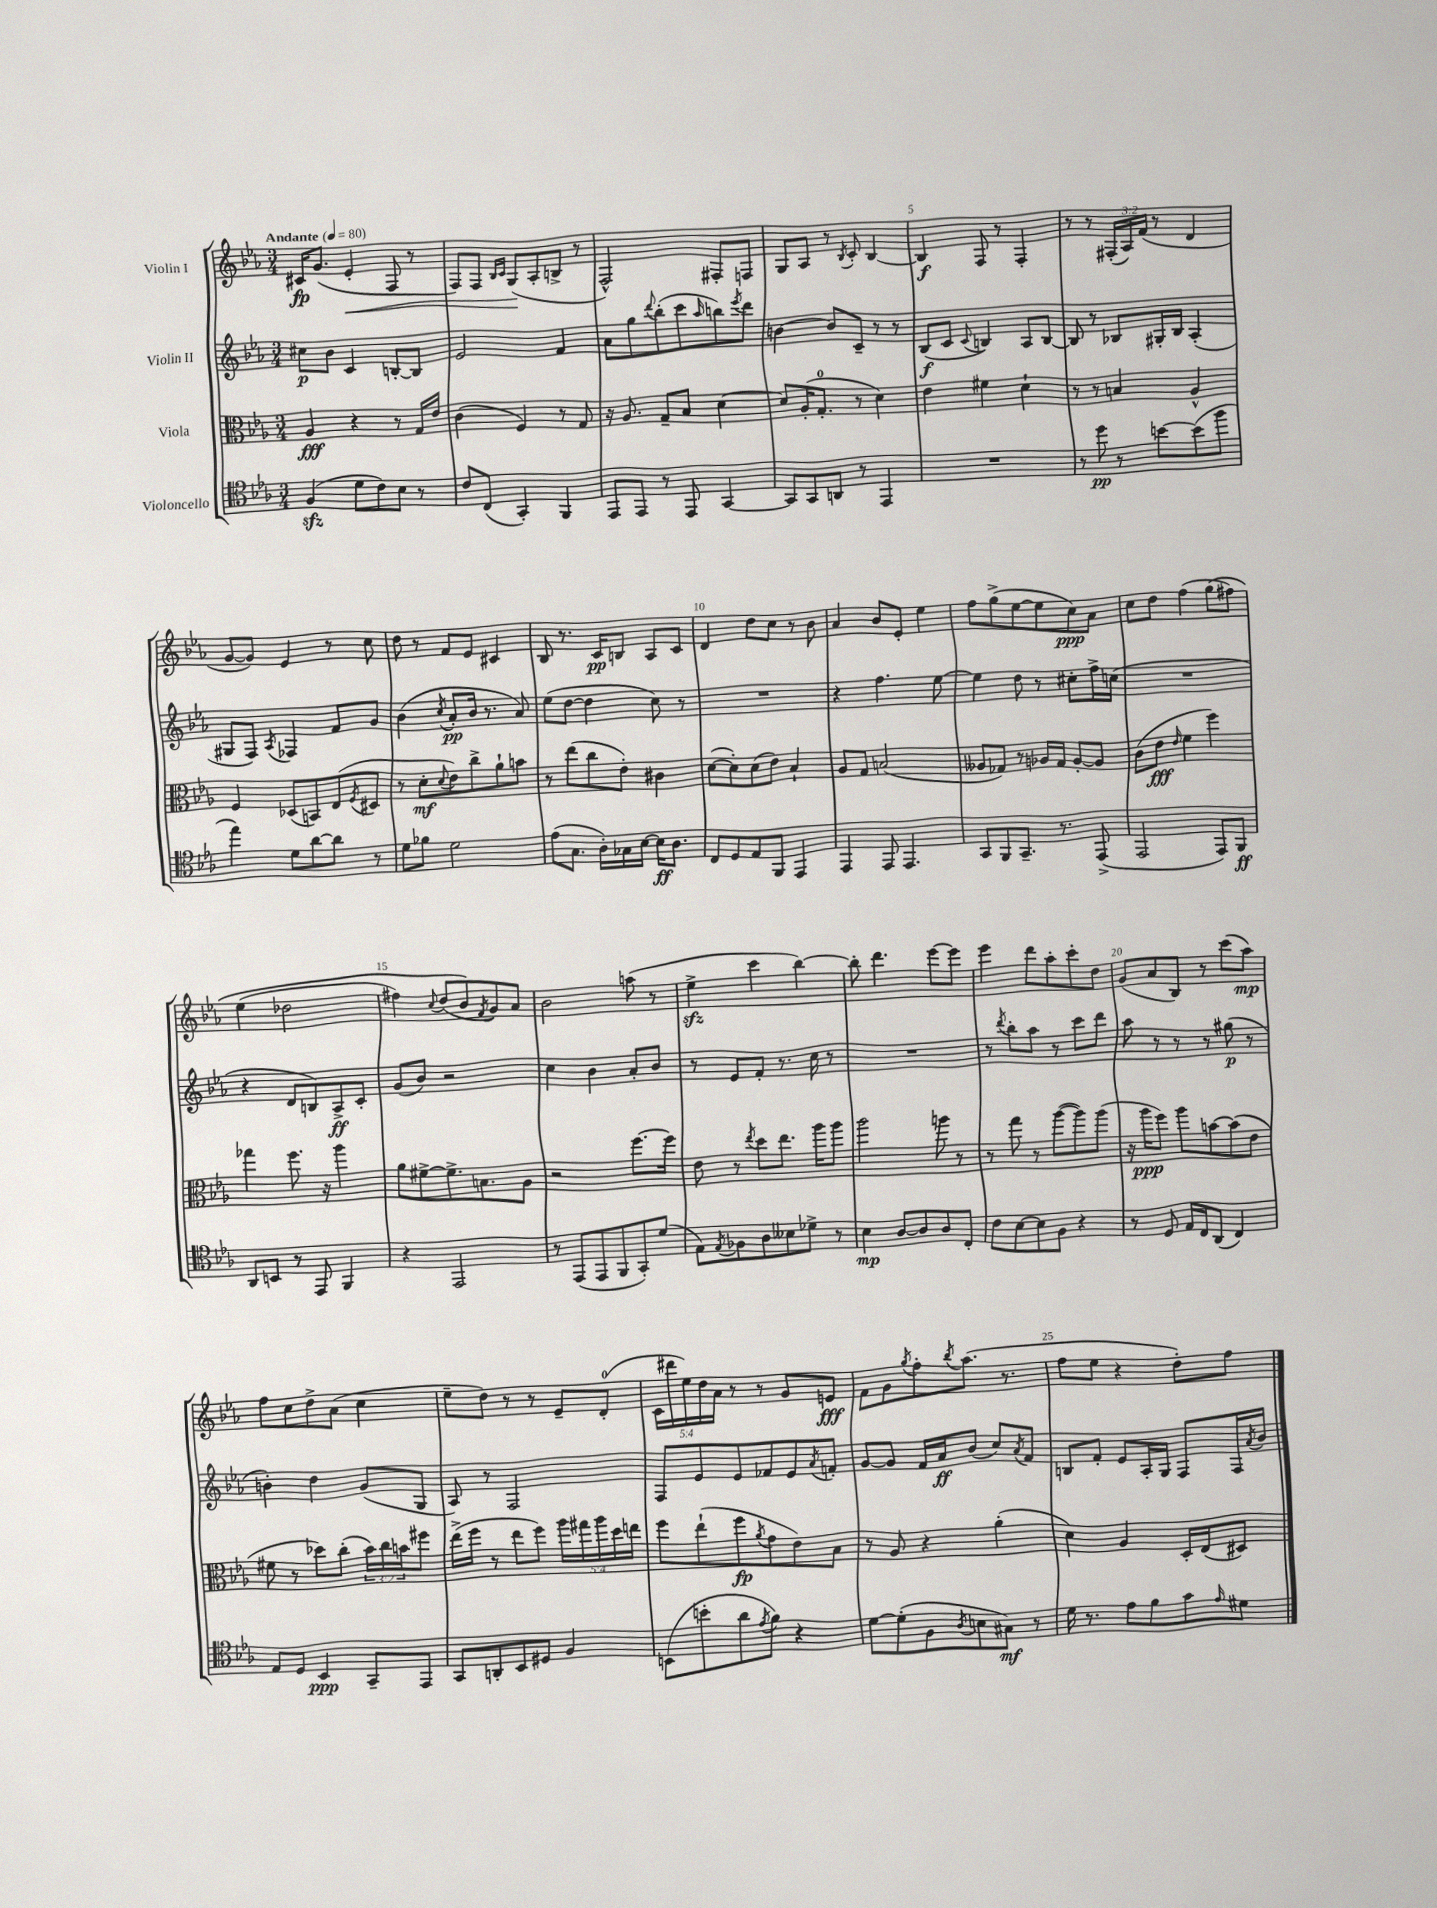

**kern	**kern	**kern	**kern
*staff4	*staff3	*staff2	*staff1
*clefC4	*clefC3	*clefG2	*clefG2
*k[b-e-a-]	*k[b-e-a-]	*k[b-e-a-]	*k[b-e-a-]
*M3/4	*M3/4	*M3/4	*M3/4
*MM80	*MM80	*MM80	*MM80
(4F/	4A-/	8cc#\L	16c#/LK
.	.	.	(8.g/J
.	.	8b-\J	.
8d\L	4r	4c/	4e-'/
8c\)	.	.	.
8B-\J	8r	[8B'/L	8F/
8r	16G/LL	8B/]J	8r
.	16e-/JJ	.	.
=	=	=	=
8c/L	(4c\	2e-/	8F/L)
(8C/J	.	.	8F/J
.	.	.	16qqB-/LL
.	.	.	16qqc/JJ
4GG'/)	4F/)	.	(8G/L
.	.	.	8A-'/
4FF/	8r	4f/	8B^/J
.	8G/	.	8r
=	=	=	=
8EE-/L	16r	8a-\L	2F^^/)
.	8.A-/	.	.
8EE-/J	.	8gg\	.
.	.	8qqddd/	.
8r	8G~/L	(8bb-'\	.
8EE-/	8B-/J	8ccc\	.
.	.	16qqaa-/	.
[4GG/	[4d\	8bb\)	8F#'/L
.	.	8qeee-/	.
.	.	8ddd\J	8F/J
=	=	=	=
8GG/]L	8d/]L	[4b\	8G/L
8GG/	(16A-'/K	.	8A-/J
.	8.G'/J	.	.
8AA/J	.	8b/]L	8r
.	.	.	8qB-/
8r	8r	8c~/J	8c'/
4EE-/	4d\)	8r	[4B-/
.	.	8r	.
=	=	=	=
2.r	4e-\	(8B-/L	4B-/]
.	.	8c/J	.
.	.	8qqc/	.
.	4f#\	4B/)	8F/
.	.	.	8r
.	4d`\	8A-/L	4F'/
.	.	[8B/J	.
=	=	=	=
8r	8r	8B/]	8r
8dd\	8r	8r	8r
8r	4B/	8B-/L	(24F#'/LL
.	.	.	24A-/)
.	.	.	(24f/JJ
[8b\L	.	16G#'/L	8r
.	.	16B-/JJ	.
(8b\]	4A-^^/	(4A-'/	4d/
8ff\J	.	.	.
=	=	=	=
4ee-\)	4F/	8G#/L	[8g/L
.	.	8F/J)	8g/]J)
.	.	8qA-/	.
8d\L	(8D-/L	4F-/	4e-/
[8a-\	8BB/)	.	.
8a-\]J	(8E-/	8f/L	8r
.	8qF/	.	.
8r	8D#/J	8g/J	8cc\
=	=	=	=
8d\L	8r	(4b-\	8dd\
8f-\J	8d'\L	.	8r
.	8qqd/	8qcc/	.
2d\	8e-\)	8a-'/L	8f/L
.	8cc^\	16b-/Jk	8e-/J
.	.	8.r	.
.	8a-`\	.	4c#/
.	8b\J	8a-/)	.
=	=	=	=
(8e-\L	8r	(8ee-\L	8B-/
8.G\J	(8ee-\L	[8dd\J	8.r
.	8cc\	4dd\]	.
16A-'\LL)	.	.	16c/LK
16G-\	8e-'\J)	.	8B/J
[16B-\JJ	.	.	.
16B-\]LK	4c#\	8cc\)	8A-/L
8.A-\J	.	.	.
.	.	8r	8c/J
=	=	=	=
8C/L	([8d\L	2.r	4d/
8D/	8d'\])	.	.
8E-/	(8d\	.	8dd\L
8FF/J	8e-\J)	.	8cc\J
4EE-/	4B-`/	.	8r
.	.	.	8b-\
=	=	=	=
4EE-/	8A-/L	4r	4a-/
.	8G/J	.	.
8EE-/	(2B/	4.ff\	8b-/L
4.EE-/	.	.	8e-'/J
.	.	.	4ee-\
.	.	[8ee-\	.
=	=	=	=
8GG/L	8A--/L	4ee-\]	8ff\L
8FF/	8G-/J)	.	(8gg^\
8.GG~/J	8r	8dd\	[8ee-\
.	16A-/LL	8r	8ee-\]
8.r	16G-/JJ	.	.
.	[8A-'/L	8cc#'\L	8cc\)
(8EE-^/	8A-/]J	16ff^\L	8a-\J
.	.	(16cc\JJ	.
=	=	=	=
2EE-/	(8c\L	2.r	8cc\L
.	8e-\J	.	8dd\J
.	16qqe-/	.	.
.	4f\	.	(4ff\
8EE-/L)	4ff\)	.	&(8gg\L
8FF/J	.	.	8ff#\J)
=	=	=	=
8AA-/L	4gg-\	4r	(4ee-\
8BB/J	.	.	.
8r	8.ff\	8d/L	2dd-\
8EE-/	.	8B/)	.
.	16r	.	.
4FF/	4aa-\	8A-^/	.
.	.	8c'/J	.
=	=	=	=
4r	8a-\L	(8g/L	4ff#\)
.	[8f#^\	8b-/J)	.
.	.	.	8qqcc/
2EE-/	8.f#^\]	2r	(8dd/L
.	.	.	8b-/&)
.	8.B\	.	.
.	.	.	8qf/
.	.	.	8g/)
.	8A-\J	.	8a-/J
=	=	=	=
8r	2r	4cc\	2b-\
(8EE-/L	.	.	.
8EE-/	.	4b-\	.
8FF/	.	.	.
8GG'/)	[8.ff\L	8a-'/L	(8aa\
(8d/J	.	8b-/J	8r
.	16ff\]Jk	.	.
=	=	=	=
8E-\L)	8e-\	8r	4ee-^\
8qE-/	.	.	.
8F-\	8r	8e-/L	.
.	8qee-/	.	.
8A-\	8dd\L	8f'/J	4ccc\
8B--\	8.ee-\J	8.r	.
8d-^\J	.	.	[4bb-\)
.	16aa-\LK	16cc\	.
8r	8aa-\J	8r	.
=	=	=	=
4B-\	2aa-\	2.r	8bb-'\]
.	.	.	4.ddd\
[8A-/L	.	.	.
8A-/]	.	.	.
8A-/	8aa\	.	[8eee-\L
8C'/J	8r	.	8eee-\]J
=	=	=	=
8c\L	8r	8r	4eee-\
.	.	8qddd/	.
[8B-\	8gg\	8bb-'\L	.
8B-\]	8r	8aa-\J	8ddd\L
8F\J	([8aa-\L	8r	8aa-'\
4r	8aa-\])	8ccc\L	8ccc'\
.	(8aa-\J	8ddd\J	8dd\J
=	=	=	=
8r	16r	8aa-\	(8g/L
.	16aa-\LK	.	.
8D/	8ff\J)	8r	8a-/
16E-/LL	8aa-\L	8r	8B-/J)
16C/J	.	.	.
(8AA-/J	[8b\	8r	8r
4C/)	(8b\]	(8gg#\	(8ccc\L
.	8e-\J	8r	8aa-\J)
=	=	=	=
8E-/L	8f#\	4b'\)	8ff\L
8D/J	8r	.	8cc\
4BB-/	8dd-\L)	4dd\	8dd^\
.	(8cc'\J	.	(8a-\J
8GG~/L	24b-\LL)	(8g/L	4cc\
.	24cc\	.	.
.	24b\J	.	.
8EE-/J	8ff#\J	8G/J	.
=	=	=	=
8GG/L	(16ee-^\LL	8A-/)	8ee-~\L
.	16ff\JJ	.	.
8AA'/	8r	8r	8dd\J)
8BB-/	8ee-\L	2F/	8r
8D#/J	8ff\J)	.	8r
4F/	20aa-\LL	.	8e-~/L
.	20gg#\	.	.
.	20aa-\	.	.
.	.	.	(8d'/J
.	20dd\	.	.
.	20ee\JJ	.	.
=	=	=	=
(8BB\L	8ff\L	8F/L	20c\LL
.	.	.	20ddd#\
.	.	.	20ee-\)
8b'\	(8ee-`\	8e-/	.
.	.	.	20dd\
.	.	.	20a-\JJ
8a-\	8ff\	8e-/	8r
8qe-/	8qa-/	.	.
8f\J)	8g\	8f-/	8r
4r	8e-\)	8e-/	8g/L
.	.	8qa-/	.
.	8B-\J	8f'/J	8e/J
=	=	=	=
[8d\L	8r	[8g/L	8f\L
(8d'\]	8A-/	8g/]J	8g\
.	.	.	8qgg/
8F\	4r	16f/LL	8ff'\
.	.	16a-/J	.
8qA-/	.	.	8qbb-/
8B\	.	(8b-/J	(8.aa-\J
8G#\J)	(4a-'\	8cc/L)	.
.	.	.	8.r
.	.	8qa-/	.
8r	.	8f/J	.
=	=	=	=
16d\	4d\)	8B/L	8ff\L
8.r	.	.	.
.	.	8f'/J	8ee-\J
8e-\L	4A-/	8e-/L	4r
8f\	.	16A-'/L	.
.	.	16G/JJ	.
8g\	16D'/LL	8F/L	8dd'\L)
.	(16E-/J	.	.
16qqe-/	.	.	.
8d#\J	8D#/J)	16F/L	8ff\J
.	.	8qa-/	.
.	.	16b-/JJ	.
==	==	==	==
*-	*-	*-	*-
